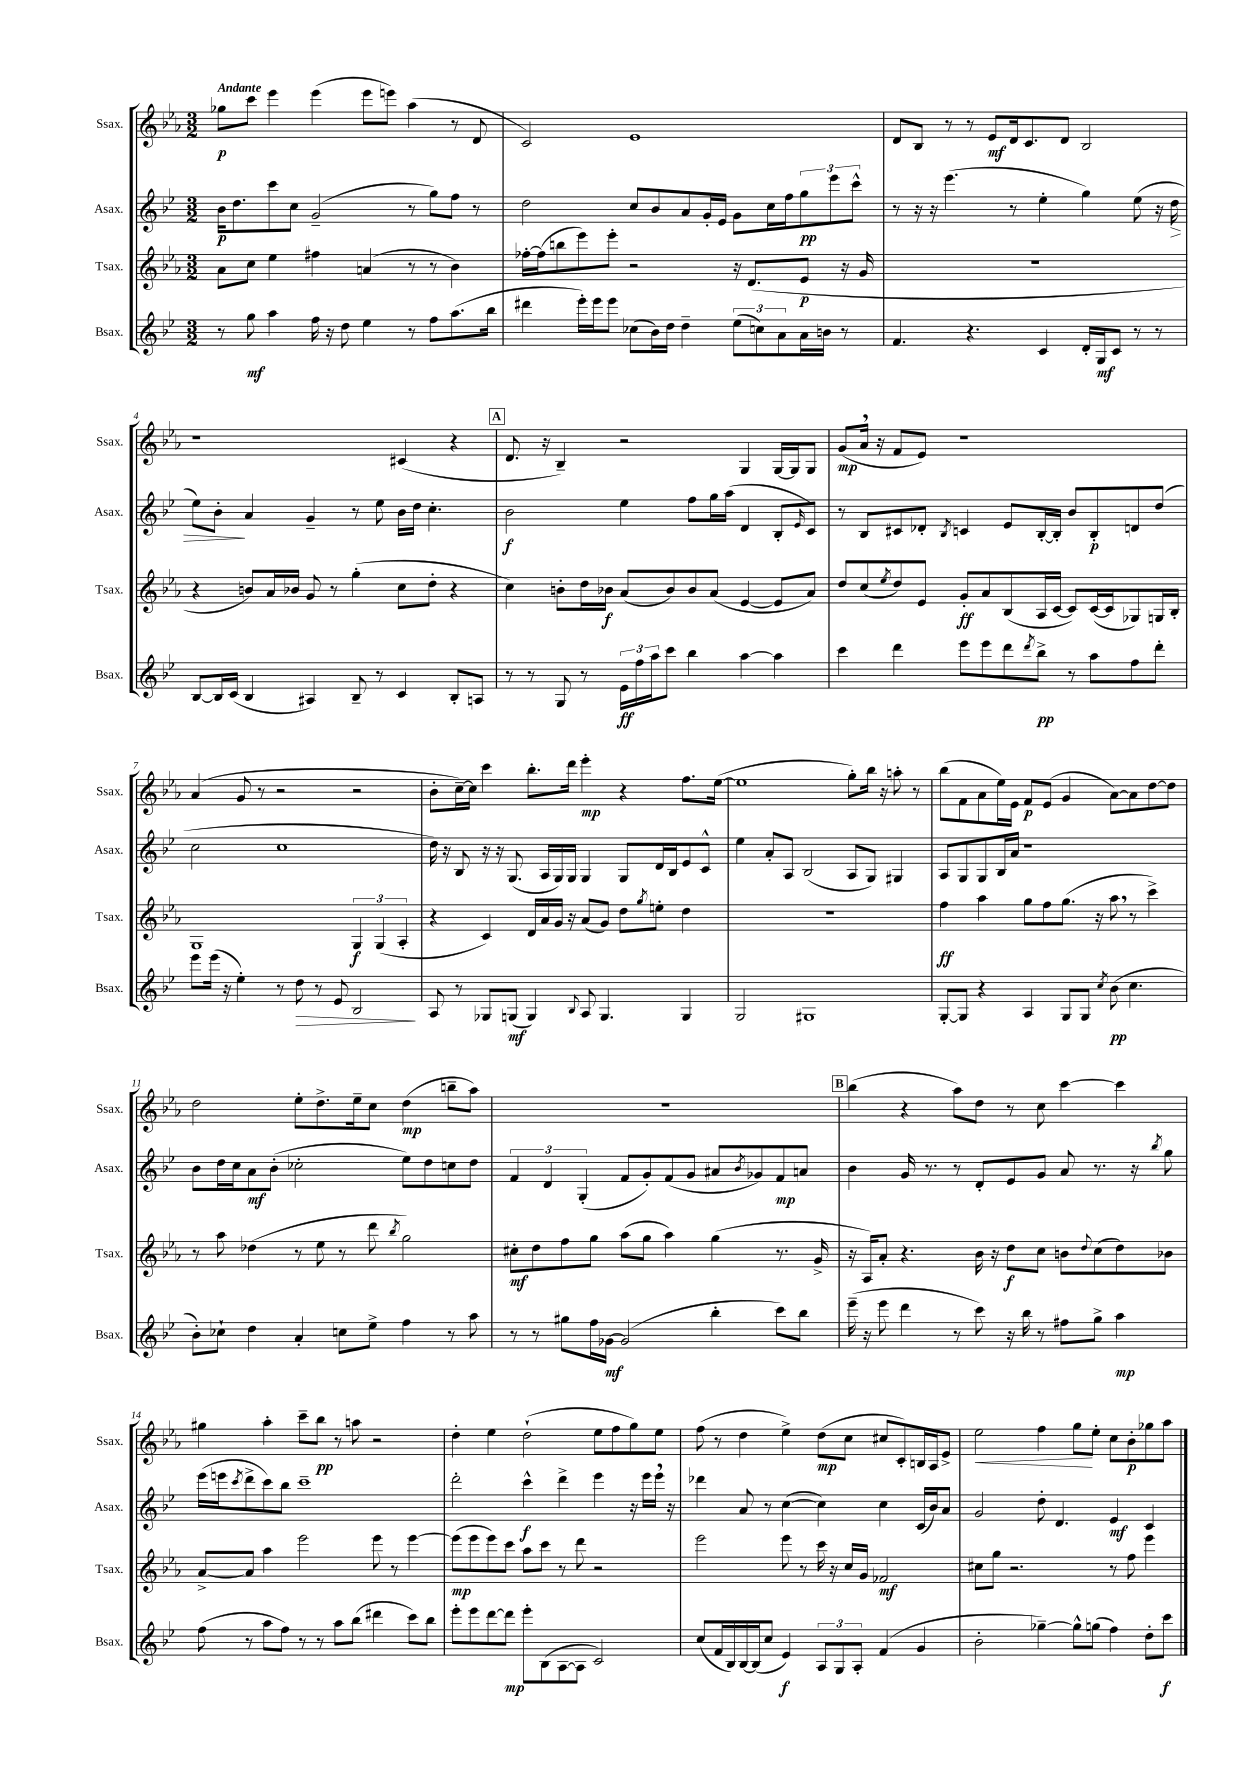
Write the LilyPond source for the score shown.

<<
\new StaffGroup <<
\new Staff = "s0" \with { instrumentName = "Ssax." shortInstrumentName = "Ssax." } {
    \clef treble \key ees \major \numericTimeSignature \time 3/2 \tempo "Andante"
    ges''8\p c'''8 ees'''4 ees'''4( ees'''8 e'''8) aes''4( r8 d'8 |
    c'2) ees'1 |
    d'8 bes8 r8 r8 ees'8\mf d'16 c'8. d'8 bes2 |
    r1 cis'4( r4 |
    \mark \markup { \box "A" } d'8. r16 bes4--) r2 g4 g16~ g16 g8 |
    g'8\mp( aes'16 \breathe r16 f'8 ees'8) r1 |
    aes'4( g'8 r8 r2 r2 |
    bes'8-. c''16~--) c''16 c'''4 bes''8.-. d'''16 ees'''4-.\mp r4 f''8. ees''16~( |
    ees''1 g''8-.) bes''16 r16 a''8-. r8 |
    bes''8( f'8 aes'8 ees''16) ees'16 f'8\p ees'8( g'4 aes'8~) aes'8 d''8~ d''8 |
    d''2 ees''8-. d''8.-> ees''16-- c''8 d''4\mp( b''8-- aes''8) |
    R1. |
    \mark \markup { \box "B" } bes''4( r4 aes''8) d''8 r8 c''8 c'''4~ c'''4 |
    gis''4 aes''4-. c'''8-- bes''8\pp r8 a''8 r2 |
    d''4-. ees''4 d''2-!( ees''8 f''8 g''8) ees''8 |
    f''8( r8 d''4 ees''4->) d''8\mp( c''8 cis''8 c'8-.) b16 aes16 ees'8-> |
    ees''2\< f''4 g''8\! ees''8-. c''8 bes'8-.\p ges''8 aes''8 \bar "|." |
}
\new Staff = "s1" \with { instrumentName = "Asax." shortInstrumentName = "Asax." } {
    \clef treble \key bes \major \numericTimeSignature \time 3/2
    bes'16\p d''8. c'''8 c''8 g'2--( r8 g''8) f''8 r8 |
    d''2 c''8 bes'8 a'8 g'16-. ees'16 g'8 c''16 f''16 \tuplet 3/2 { g''8\pp ees'''8 c'''8-^ } |
    r8 r16 r16 ees'''4.( r8 ees''4-. g''4) ees''8( r16 d''16\> |
    ees''8) bes'8-.\! a'4 g'4-- r8 ees''8 bes'16 d''16 c''4.-. |
    \mark \markup { \box "A" } bes'2\f ees''4 f''8 g''16 a''16( d'4 bes8-. \grace { ees'16 } c'8) |
    r8 bes8 cis'8 des'8-. \acciaccatura { bes8 } c'4 ees'8 bes16~-. bes16-. bes'8 bes8-.\p d'8 d''8( |
    c''2 c''1 |
    d''16) r16 bes8 r16 r16 g8.( a16 g16) g16 g4 g8 d'16 bes16 ees'8 c'8-^ |
    ees''4 a'8-. a8 bes2( a8 g8) gis4 |
    a8 g8 g8 bes16 a'16 r1 |
    bes'8 d''16 c''16 a'8\mf bes'8-.( ces''2-. ees''8) d''8 c''8 d''8 |
    \tuplet 3/2 { f'4 d'4 g4-.( } f'8 g'8-.) f'8( g'8 ais'8 \acciaccatura { bes'8 } ges'8) f'8\mp a'8 |
    \mark \markup { \box "B" } bes'4 g'16 r8. r8 d'8-. ees'8 g'8 a'8 r8. r16 \acciaccatura { bes''8 } g''8 |
    ees'''16( e'''16 \acciaccatura { c'''8 } d'''8-> c'''8) bes''8 c'''1-- |
    d'''2-. c'''4-^\f d'''4-> ees'''4 r16 ees'''16 ees'''16 \breathe r16 |
    des'''4 a'8 r8 c''4~( c''4) c''4 c'16( bes'16) a'8 |
    g'2 d''8-. d'4. ees'4\mf c'4 \bar "|." |
}
\new Staff = "s2" \with { instrumentName = "Tsax." shortInstrumentName = "Tsax." } {
    \clef treble \key ees \major \numericTimeSignature \time 3/2
    aes'8 c''8 ees''4 fis''4 a'4( r8 r8 bes'4) |
    fes''16~-. fes''16( b''8 ees'''8) ees'''8-. r2 r16 d'8.( ees'8\p r16 g'16 |
    R1. |
    r4 b'8) aes'16 bes'16 g'8 r8 g''4-.( c''8 d''8-. r4 |
    \mark \markup { \box "A" } c''4) b'8-. d''16 bes'16\f aes'8( bes'8) bes'8 aes'8( ees'4~ ees'8 aes'8) |
    d''8 c''8( \acciaccatura { ees''8 } d''8) ees'8 g'8-.\ff aes'8 bes8( aes16 c'16~ c'8) c'16~( c'16 ges8) g16 bes16-. |
    g1 \tuplet 3/2 { g4\f g4( aes4-. } |
    r4 c'4) d'16 aes'16 g'16 r16 aes'8( g'8) d''8 \acciaccatura { g''8 } e''8-. d''4 |
    R1. |
    f''4\ff aes''4 g''8 f''8 g''8.( r16 aes''8 \breathe r8 c'''4->) |
    r8 aes''8 des''4( r8 ees''8 r8 d'''8 \acciaccatura { bes''8 } g''2) |
    cis''8-.\mf d''8 f''8 g''8 aes''8( g''8 aes''4) g''4( r8. g'16-> |
    \mark \markup { \box "B" } r16 aes16) aes'8-. r4. bes'16 r16 d''8\f c''8 b'8 \appoggiatura { d''8 } c''8( d''8) bes'8 |
    aes'8~-> aes'8 aes''4 ees'''2 ees'''8 r8 ees'''4~ |
    ees'''8\mp( ees'''8 ees'''8) c'''8 aes''8 c'''8 r8 d'''8 r2 |
    ees'''2 ees'''8 r8 c'''16 r16 c''16 g'16 fes'2\mf |
    cis''8 g''8 r2. r8 f''8 ees'''4 \bar "|." |
}
\new Staff = "s3" \with { instrumentName = "Bsax." shortInstrumentName = "Bsax." } {
    \clef treble \key bes \major \numericTimeSignature \time 3/2
    r8 g''8\mf a''4 f''16 r16 d''8 ees''4 r8 f''8 a''8.( bes''16 |
    dis'''4 ees'''16-.) ees'''16 ees'''8 ces''8( bes'16) d''16 d''4-- \tuplet 3/2 { ees''8( c''8) a'8 } a'16 b'16 r8 |
    f'4. r4. c'4 d'16-. g16\mf c'8 r8 r8 |
    bes8~ bes16 c'16( bes4 ais4) bes8-- r8 c'4 bes8-. a8 |
    \mark \markup { \box "A" } r8 r8 g8 r8 \tuplet 3/2 { ees'16\ff f''16 a''16 } c'''8 bes''4 a''4~ a''4 |
    c'''4 d'''4 ees'''8 ees'''8 d'''8 \acciaccatura { d'''8 } bes''8->\pp r8 a''8 f''8 d'''8-. |
    ees'''8 ees'''16( r16 ees''4-.) r8 d''8\> r8 ees'8 bes2\! |
    a8 r8 ges8 g8\mf( g4) \appoggiatura { bes8 } a8 g4. g4 |
    g2 gis1 |
    g8~-. g8 r4 a4 g8 g8 \acciaccatura { c''8 } bes'8\pp( c''4. |
    bes'8-.) ces''8-! d''4 a'4-. c''8 ees''8-> f''4 r8 a''8 |
    r8 r8 gis''8 f''16 ges'16~\mf ges'2( bes''4-. c'''8) bes''8 |
    \mark \markup { \box "B" } ees'''16--( r16 ees'''8 d'''4 r8 c'''8) r16 bes''16 r8 fis''8 g''8-> a''4\mp |
    f''8( r8 a''8 f''8) r8 r8 a''8 bes''8( dis'''4 c'''8) bes''8 |
    ees'''8-. ees'''8 d'''8~ d'''8\mp ees'''8-. bes8( a8~ a8 c'2) |
    c''8( f'16 bes16) bes16~ bes16( c''8 ees'4\f) \tuplet 3/2 { a8 g8 a8-. } f'4( g'4 |
    bes'2-. ges''4~--) ges''8-^ g''8( f''4) d''8-. c'''8\f \bar "|." |
}
>>
>>
